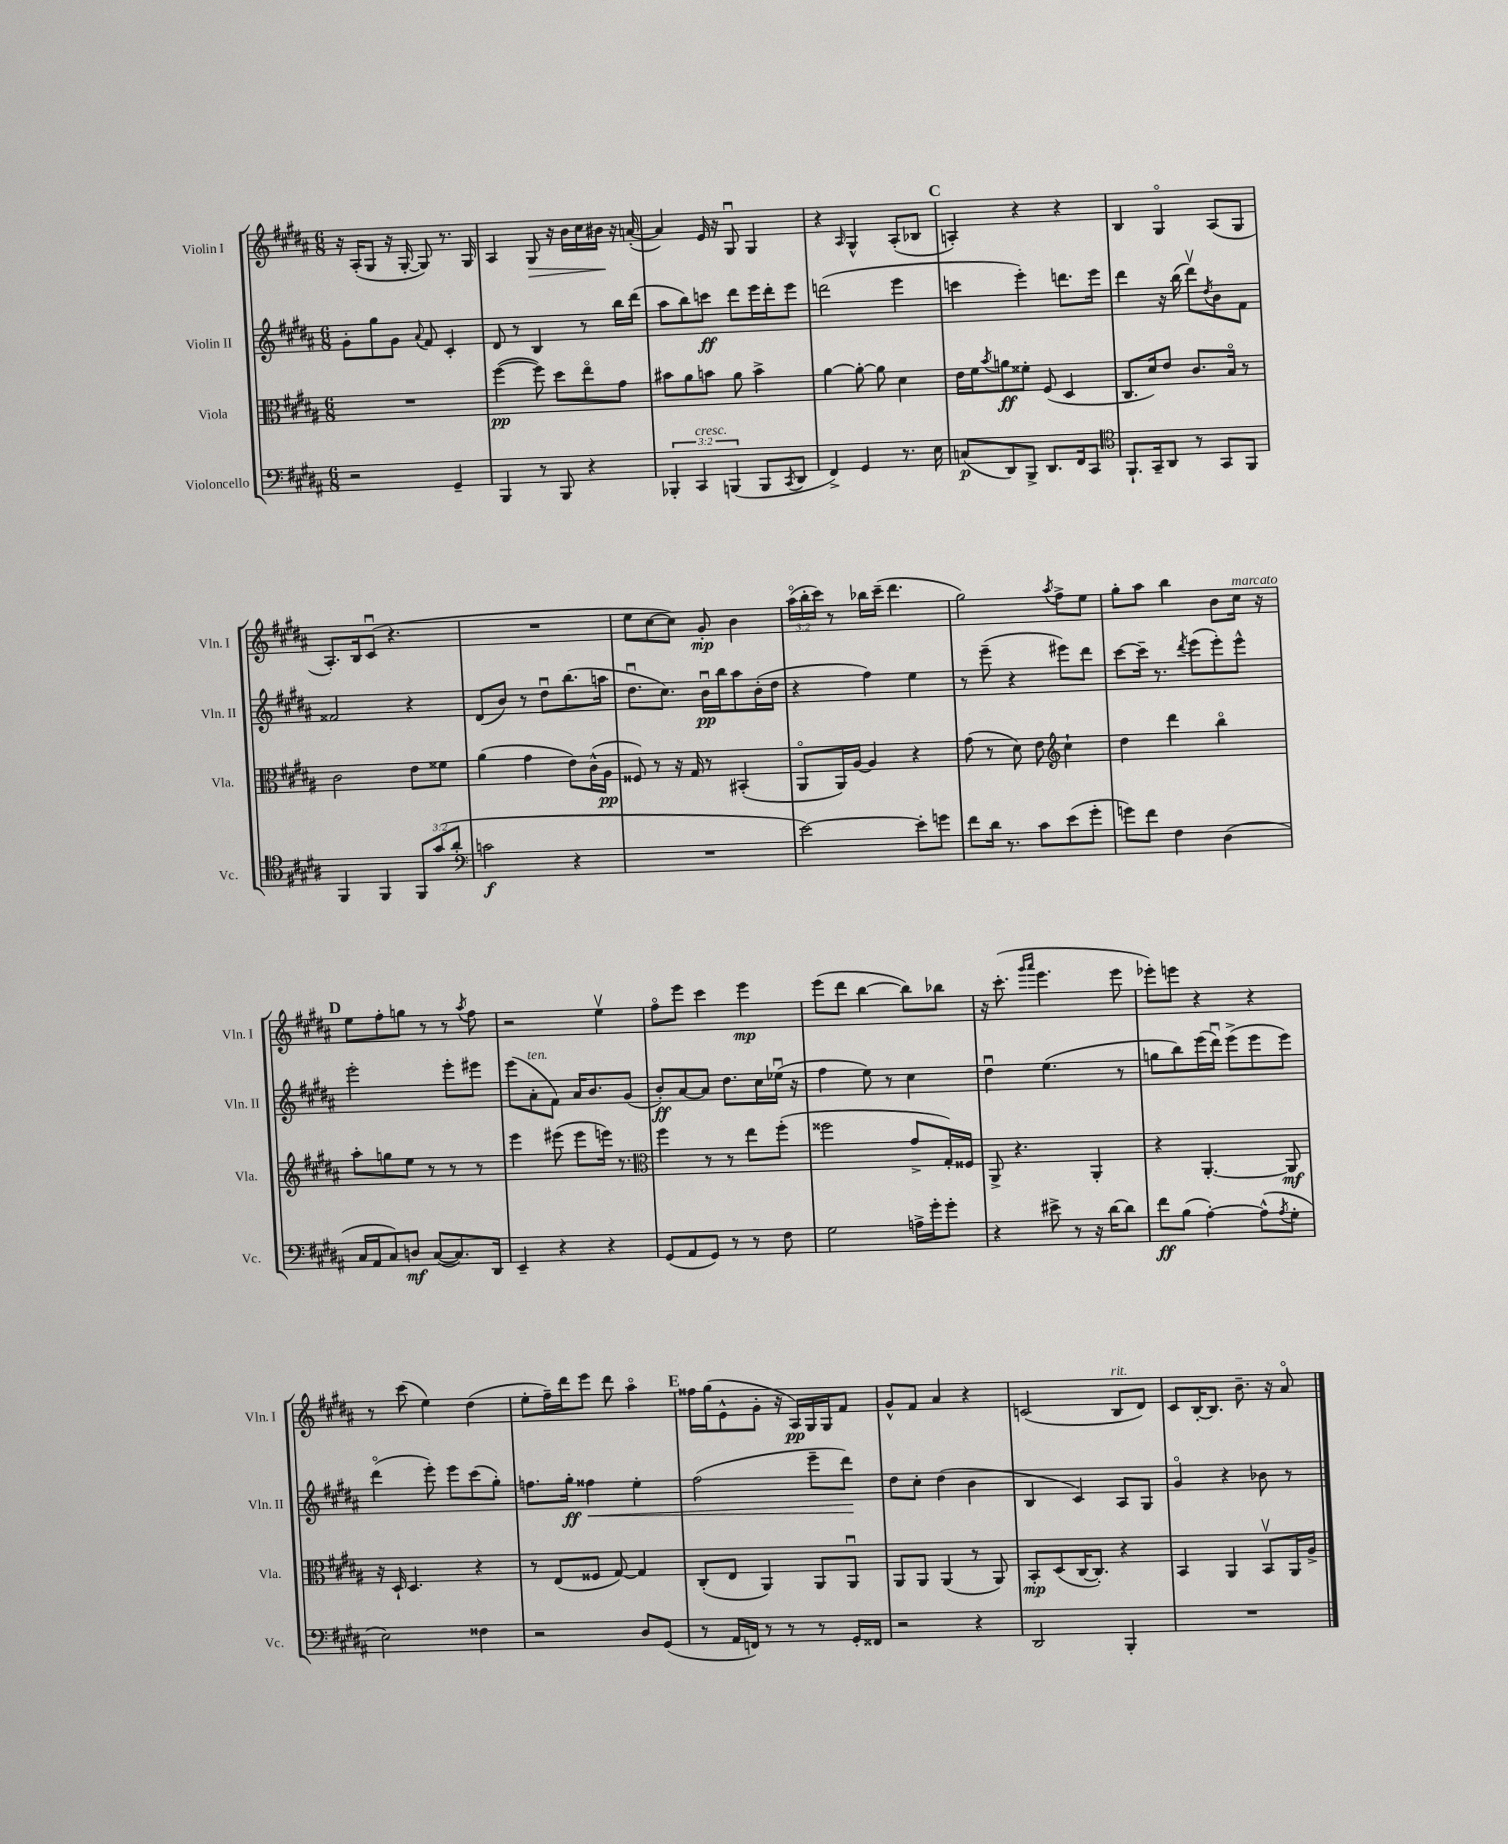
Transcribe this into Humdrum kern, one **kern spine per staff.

**kern	**dynam	**kern	**dynam	**kern	**dynam	**kern	**dynam
*part4	*part4	*part3	*part3	*part2	*part2	*part1	*part1
*staff4	*staff4	*staff3	*staff3	*staff2	*staff2	*staff1	*staff1
*I"Violoncello	*	*I"Viola	*	*I"Violin II	*	*I"Violin I	*
*I'Vc.	*	*I'Vla.	*	*I'Vln. II	*	*I'Vln. I	*
*clefF4	*	*clefC3	*	*clefG2	*	*clefG2	*
*k[f#c#g#d#a#]	*	*k[f#c#g#d#a#]	*	*k[f#c#g#d#a#]	*	*k[f#c#g#d#a#]	*
*M6/8	*	*M6/8	*	*M6/8	*	*M6/8	*
=127	=127	=127	=127	=127	=127	=127	=127
2r	.	2.r	.	8g#'\L	.	16r	.
.	.	.	.	.	.	(16A#'/KL	.
.	.	.	.	8gg#\	.	8G#/J	.
.	.	.	.	8g#\J	.	16r	.
.	.	.	.	.	.	[16G#'/	.
.	.	.	.	8qqa#/	.	.	.
.	.	.	.	8f#/	.	8G#/])	.
4GG#~/	.	.	.	4c#'/	.	8.r	.
.	.	.	.	.	.	16G#/	.
=128	=128	=128	=128	=128	=128	=128	=128
4BBB/	.	([4ff#\	pp	8d#/	.	4A#/	.
.	.	.	.	8r	.	.	.
!	!	!	!	!	!	!	!LO:HP:b
8r	.	8ff#\])	.	4B/	.	8G#/	>
8BBB/	.	8dd#\L	.	.	.	16r	.
.	.	.	.	.	.	16b\LL	.
4r	.	8ee\	.	8r	.	16cc#\	.
.	.	.	.	.	.	16b#X\JJ	.
.	.	8g#\J	.	16bb\LL	.	16r	]
.	.	.	.	(16ddd#\JJ	.	([16an'/	.
=129	=129	=129	=129	=129	=129	=129	=129
6BBB-X'/	.	8b#X\L	.	8aa#\L	.	4a/])	.
.	.	8a#\	.	8bb\)	.	.	.
!LO:TX:a:i:t=cresc.	!	!	!	!	!	!	!
6CC#/	.	.	.	.	.	.	.
.	.	8bn\J	.	8cccn\J	ff	16e/	.
.	.	.	.	.	.	16r	.
(6BBBn/	.	.	.	.	.	.	.
.	.	8a#\	.	8ddd#\L	.	8G#u/	.
8BBB/L	.	4b^\	.	16eee\L	.	4G#/	.
.	.	.	.	16ddd#'\J	.	.	.
8qCC#/	.	.	.	.	.	.	.
8DD#/J	.	.	.	8eee\J	.	.	.
=130	=130	=130	=130	=130	=130	=130	=130
4FF#^/)	.	[4a#\	.	(2dddn\	.	4r	.
.	.	.	.	.	.	16qqA#/	.
4GG#/	.	8a#'\_	.	.	.	4G#^^/	.
.	.	8a#\]	.	.	.	.	.
8.r	.	4d#\	.	4eee\	.	(8A#'/L	.
.	.	.	.	.	.	8B-X/J	.
16E\	.	.	.	.	.	.	.
!!LO:REH:place=s1:t=C
=131	=131	=131	=131	=131	=131	=131	=131
(8Cn/L	p	16e\LL	.	4cccn\	.	4An'/)	.
.	.	16f#\J	.	.	.	.	.
.	.	8qb/	.	.	.	.	.
8DD#/)	.	8an\	ff	.	.	.	.
8BBB^/J	.	8f##X'\J	.	4eee'\)	.	4r	.
8.DD#/L	.	(8F#/	.	.	.	.	.
.	.	4D#/	.	8.dddn\L	.	4r	.
16FF#/k	.	.	.	.	.	.	.
8CC#/J	.	.	.	.	.	.	.
.	.	.	.	16eee\Jk	.	.	.
=132	=132	=132	=132	=132	=132	=132	=132
*clefC4	*	*	*	*	*	*	*
8.FF#`/L	.	8.C#/L	.	4ddd#\	.	4B/	.
16GG#~/k	.	16d#/k)	.	.	.	.	.
8AA#/J	.	8e/J	.	16r	.	4G#/	.
.	.	.	.	(16bb\	.	.	.
8r	.	8.c#/L	.	8ddd#v\L)	.	.	.
.	.	.	.	8qdd#/	.	.	.
8GG#/L	.	.	.	8b\	.	(8A#/L	.
.	.	16B/Jk	.	.	.	.	.
8FF#/J	.	8r	.	8f#\J	.	8G#/J	.
!!LO:LB:g=z
=133	=133	=133	=133	=133	=133	=133	=133
4FF#/	.	2c#\	.	2f##X/	.	8.A#'/L)	.
.	.	.	.	.	.	16B/k	.
4FF#/	.	.	.	.	.	(8c#u/J	.
.	.	.	.	.	.	4.r	.
12FF#/L	.	8e\L	.	4r	.	.	.
(12g#/	.	.	.	.	.	.	.
.	.	8f##X\J	.	.	.	.	.
12a#'/J	.	.	.	.	.	.	.
=134	=134	=134	=134	=134	=134	=134	=134
*clefF4	*	*	*	*	*	*	*
2cn\	f	(4a#\	.	(8d#/L	.	2.r	.
.	.	.	.	8b/J)	.	.	.
.	.	4g#\	.	8r	.	.	.
.	.	.	.	8dd#u\L	.	.	.
4r	.	8e\L)	.	(8.bb\	.	.	.
.	.	(16c#^^\L	.	.	.	.	.
.	.	16A#\JJ	pp	16aan\Jk	.	.	.
=135	=135	=135	=135	=135	=135	=135	=135
2.r	.	8F##X/)	.	8.dd#u\L	.	8ee\L	.
.	.	8r	.	.	.	[8cc#\	.
.	.	.	.	8.cc#\J)	.	.	.
.	.	16r	.	.	.	8cc#\J])	.
.	.	16G#/	.	.	.	.	.
.	.	8r	.	16bu\LL	pp	8g#'/	mp
.	.	.	.	16bb\J	.	.	.
.	.	(4BB#X'/	.	8aa#\	.	4b\	.
.	.	.	.	(16b'\L	.	.	.
.	.	.	.	16dd#\JJ	.	.	.
=136	=136	=136	=136	=136	=136	=136	=136
[2e\)	.	8AA#/L	.	4r	.	(24aa#\LL	.
.	.	.	.	.	.	24bb'\	.
.	.	.	.	.	.	24ccc#\JJ)	.
.	.	16AA#/L)	.	.	.	8r	.
.	.	[16A#/JJ	.	.	.	.	.
.	.	4A#/]	.	4ff#\)	.	16bb-X\LL	.
.	.	.	.	.	.	(16ccc#~\JJ	.
.	.	.	.	.	.	4.ddd#\	.
8e'\L]	.	4r	.	4ee\	.	.	.
8gn\J	.	.	.	.	.	.	.
=137	=137	=137	=137	=137	=137	=137	=137
8f#\L	.	(8g#\	.	8r	.	2gg#\)	.
16d#\Jk	.	8r	.	(8eee~\	.	.	.
8.r	.	.	.	.	.	.	.
.	.	8d#\)	.	4r	.	.	.
8c#\L	.	8e\	.	.	.	.	.
*	*	*clefG2	*	*	*	*	*
.	.	.	.	.	.	8qaa#/	.
(8e\	.	4cc#`\	.	8eee#X\L)	.	8ff#^\L	.
8g#'\J	.	.	.	8ddd#\J	.	8ee\J	.
=138	=138	=138	=138	=138	=138	=138	=138
8gn\L)	.	4dd#\	.	[8ccc#\L	.	8gg#'\L	.
8f#\J	.	.	.	16ccc#~\Jk]	.	8aa#\J	.
.	.	.	.	8.r	.	.	.
4F#\	.	4ddd#\	.	.	.	4bb\	.
.	.	.	.	8qddd#/	.	.	.
.	.	.	.	(8eee\L	.	.	.
(4D#\	.	4bb\	.	8eee'\)	.	8b\L	.
!	!	!	!	!	!	!LO:TX:a:i:t=marcato	!
.	.	.	.	8eee^^\J	.	16cc#\Jk	.
.	.	.	.	.	.	16r	.
!!LO:LB:g=z
!!LO:REH:place=s1:t=D
=139	=139	=139	=139	=139	=139	=139	=139
16C#/LL	.	8aa#'\L	.	2eee'\	.	8ee\L	.
16AA#/J	.	.	.	.	.	.	.
8C#/)	.	8ggn\	.	.	.	8ff#'\	.
8Dn/J	mf	8ee\J	.	.	.	8ggn\J	.
([8C#/L	.	8r	.	.	.	8r	.
8.C#/])	.	8r	.	8eee'\L	.	8r	.
.	.	.	.	.	.	8qaa#/	.
.	.	8r	.	8eee#X\J	.	8ff#\	.
16DD#/Jk	.	.	.	.	.	.	.
=140	=140	=140	=140	=140	=140	=140	=140
4EE~/	.	4eee\	.	(8eee\L	.	2r	.
!	!	!	!	!LO:TX:a:i:t=ten.	!	!	!
.	.	.	.	8a#'\	.	.	.
4r	.	(8eee#X\	.	8f#\J)	.	.	.
.	.	8eee#\L	.	16a#/KL	.	.	.
.	.	.	.	8.b/	.	.	.
4r	.	16eeen\Jk)	.	.	.	4eev\	.
.	.	8.r	.	.	.	.	.
.	.	.	.	(8g#/J	.	.	.
=141	=141	=141	=141	=141	=141	=141	=141
*	*	*clefC3	*	*	*	*	*
(8GG#/L	.	4ff#\	.	8b'/L)	ff	8ff#\L	.
8AA#/	.	.	.	[8a#/	.	8eee\J	.
8GG#/J)	.	8r	.	8a#/J]	.	4ccc#\	.
8r	.	8r	.	8.dd#\L	.	.	.
8r	.	8ee\L	.	.	.	4eee\	mp
.	.	.	.	16cc#\L	.	.	.
8F#\	.	(8ff#'\J	.	(16ee-Xu\JJ	.	.	.
.	.	.	.	16r	.	.	.
=142	=142	=142	=142	=142	=142	=142	=142
2G#\	.	2ff##X\	.	4ff#\	.	(8eee\L	.
.	.	.	.	.	.	8ddd#\J	.
.	.	.	.	8ee\)	.	[4bb\	.
.	.	.	.	8r	.	.	.
16An^\LL	.	8g#^/L	.	4cc#\	.	8bb\L])	.
16g#'\J	.	.	.	.	.	.	.
8g#'\J	.	16G#'/L)	.	.	.	8bb-X\J	.
.	.	16F##X/JJ	.	.	.	.	.
=143	=143	=143	=143	=143	=143	=143	=143
4r	.	8AA#^/	.	4dd#u\	.	16r	.
.	.	.	.	.	.	(8.ccc#'\	.
.	.	4.r	.	.	.	.	.
.	.	.	.	.	.	16qqggg#/LL	.
.	.	.	.	.	.	16qqaaa#/JJ	.
8e#X^\	.	.	.	(4.ee\	.	4.eee\	.
8r	.	.	.	.	.	.	.
16r	.	4AA#'/	.	.	.	.	.
[16d#\KL	.	.	.	.	.	.	.
8d#\J]	.	.	.	8r	.	8eee\	.
=144	=144	=144	=144	=144	=144	=144	=144
8f#\L	ff	4r	.	8ggn\L	.	8eee-X'\L)	.
(8B\J	.	.	.	8bb\)	.	8eeen\J	.
[4A#'\)	.	[4.AA#'/	.	(16eee\L	.	4r	.
.	.	.	.	16ddd#u\JJ)	.	.	.
.	.	.	.	(8eee^\L	.	.	.
(8A#^^\L]	.	.	.	8eee\	.	4r	.
8qA#/	.	.	.	.	.	.	.
8G#'\J	.	8AA#/]	mf	8eee\J)	.	.	.
!!LO:LB:g=z
=145	=145	=145	=145	=145	=145	=145	=145
2E\)	.	16r	.	(4ddd#\	.	8r	.
.	.	16D#`/	.	.	.	.	.
.	.	4.D#/	.	.	.	(8ccc#\	.
.	.	.	.	8eee'\)	.	4ee\)	.
.	.	.	.	8eee\L	.	.	.
4F##X\	.	4r	.	(8ccc#\	.	(4dd#\	.
.	.	.	.	8gg#'\J)	.	.	.
=146	=146	=146	=146	=146	=146	=146	=146
2r	.	8r	.	8.ffn\L	.	8ee'\L	.
.	.	(8E/L	.	.	.	16ff#~\L)	.
.	.	.	.	16gg#'\Jk	ff	16ddd#\J	.
!	!	!	!	!	!LO:HP:b	!	!
.	.	8F##X/J	.	4ff##X\	<	8eee\J	.
.	.	[8G#/)	.	.	.	8ddd#\	.
8D#/L	.	4G#/]	.	4ee'\	.	4aa#\	.
(8GG#/J	.	.	.	.	.	.	.
!!LO:REH:place=s1:t=E
=147	=147	=147	=147	=147	=147	=147	=147
8r	.	(8C#'/L	.	(2ff#\	.	16ff##X\LL	.
.	.	.	.	.	.	(16gg#\J	.
16AA#/LL	.	8E/J	.	.	.	8e^^\	.
16FFn/JJ)	.	.	.	.	.	.	.
8r	.	4AA#/)	.	.	.	8g#'\J	.
8r	.	.	.	.	.	16r	.
.	.	.	.	.	.	16A#/LL)	pp
8r	.	8AA#/L	.	8eee~\L	.	16G#/	.
.	.	.	.	.	.	16G#/J	.
16GG#'/LL	.	8AA#u/J	.	8ddd#\J)	.	8f#/J	.
16FF##X/JJ	.	.	.	.	.	.	.
.	.	.	.	.	[	.	.
=148	=148	=148	=148	=148	=148	=148	=148
2r	.	8AA#/L	.	8dd#\L	.	8g#^^/L	.
.	.	8AA#/J	.	8cc#'\J	.	8f#/J	.
.	.	(4AA#/	.	(4dd#\	.	4a#/	.
4r	.	8r	.	4b\	.	4r	.
.	.	8AA#/)	.	.	.	.	.
=149	=149	=149	=149	=149	=149	=149	=149
2DD#/	.	8BB'/L	mp	4B/	.	(2cn/	.
.	.	(8D#/	.	.	.	.	.
.	.	[16C#/K	.	4c#/)	.	.	.
.	.	8.C#'/J])	.	.	.	.	.
!	!	!	!	!	!	!LO:TX:a:i:t=rit.	!
4BBB'/	.	4r	.	8A#/L	.	8B/L	.
.	.	.	.	8G#/J	.	8d#/J)	.
=150	=150	=150	=150	=150	=150	=150	=150
2.r	.	4BB/	.	4g#/	.	8c#/L	.
.	.	.	.	.	.	[16B'/K	.
.	.	.	.	.	.	8.B/J]	.
.	.	4AA#/	.	4r	.	.	.
.	.	.	.	.	.	8.b~\	.
.	.	8BBv/L	.	8b-X\	.	.	.
.	.	.	.	.	.	16r	.
.	.	16AA#/L	.	8r	.	8a#/	.
.	.	16A#^/JJ	.	.	.	.	.
==	==	==	==	==	==	==	==
*-	*-	*-	*-	*-	*-	*-	*-
